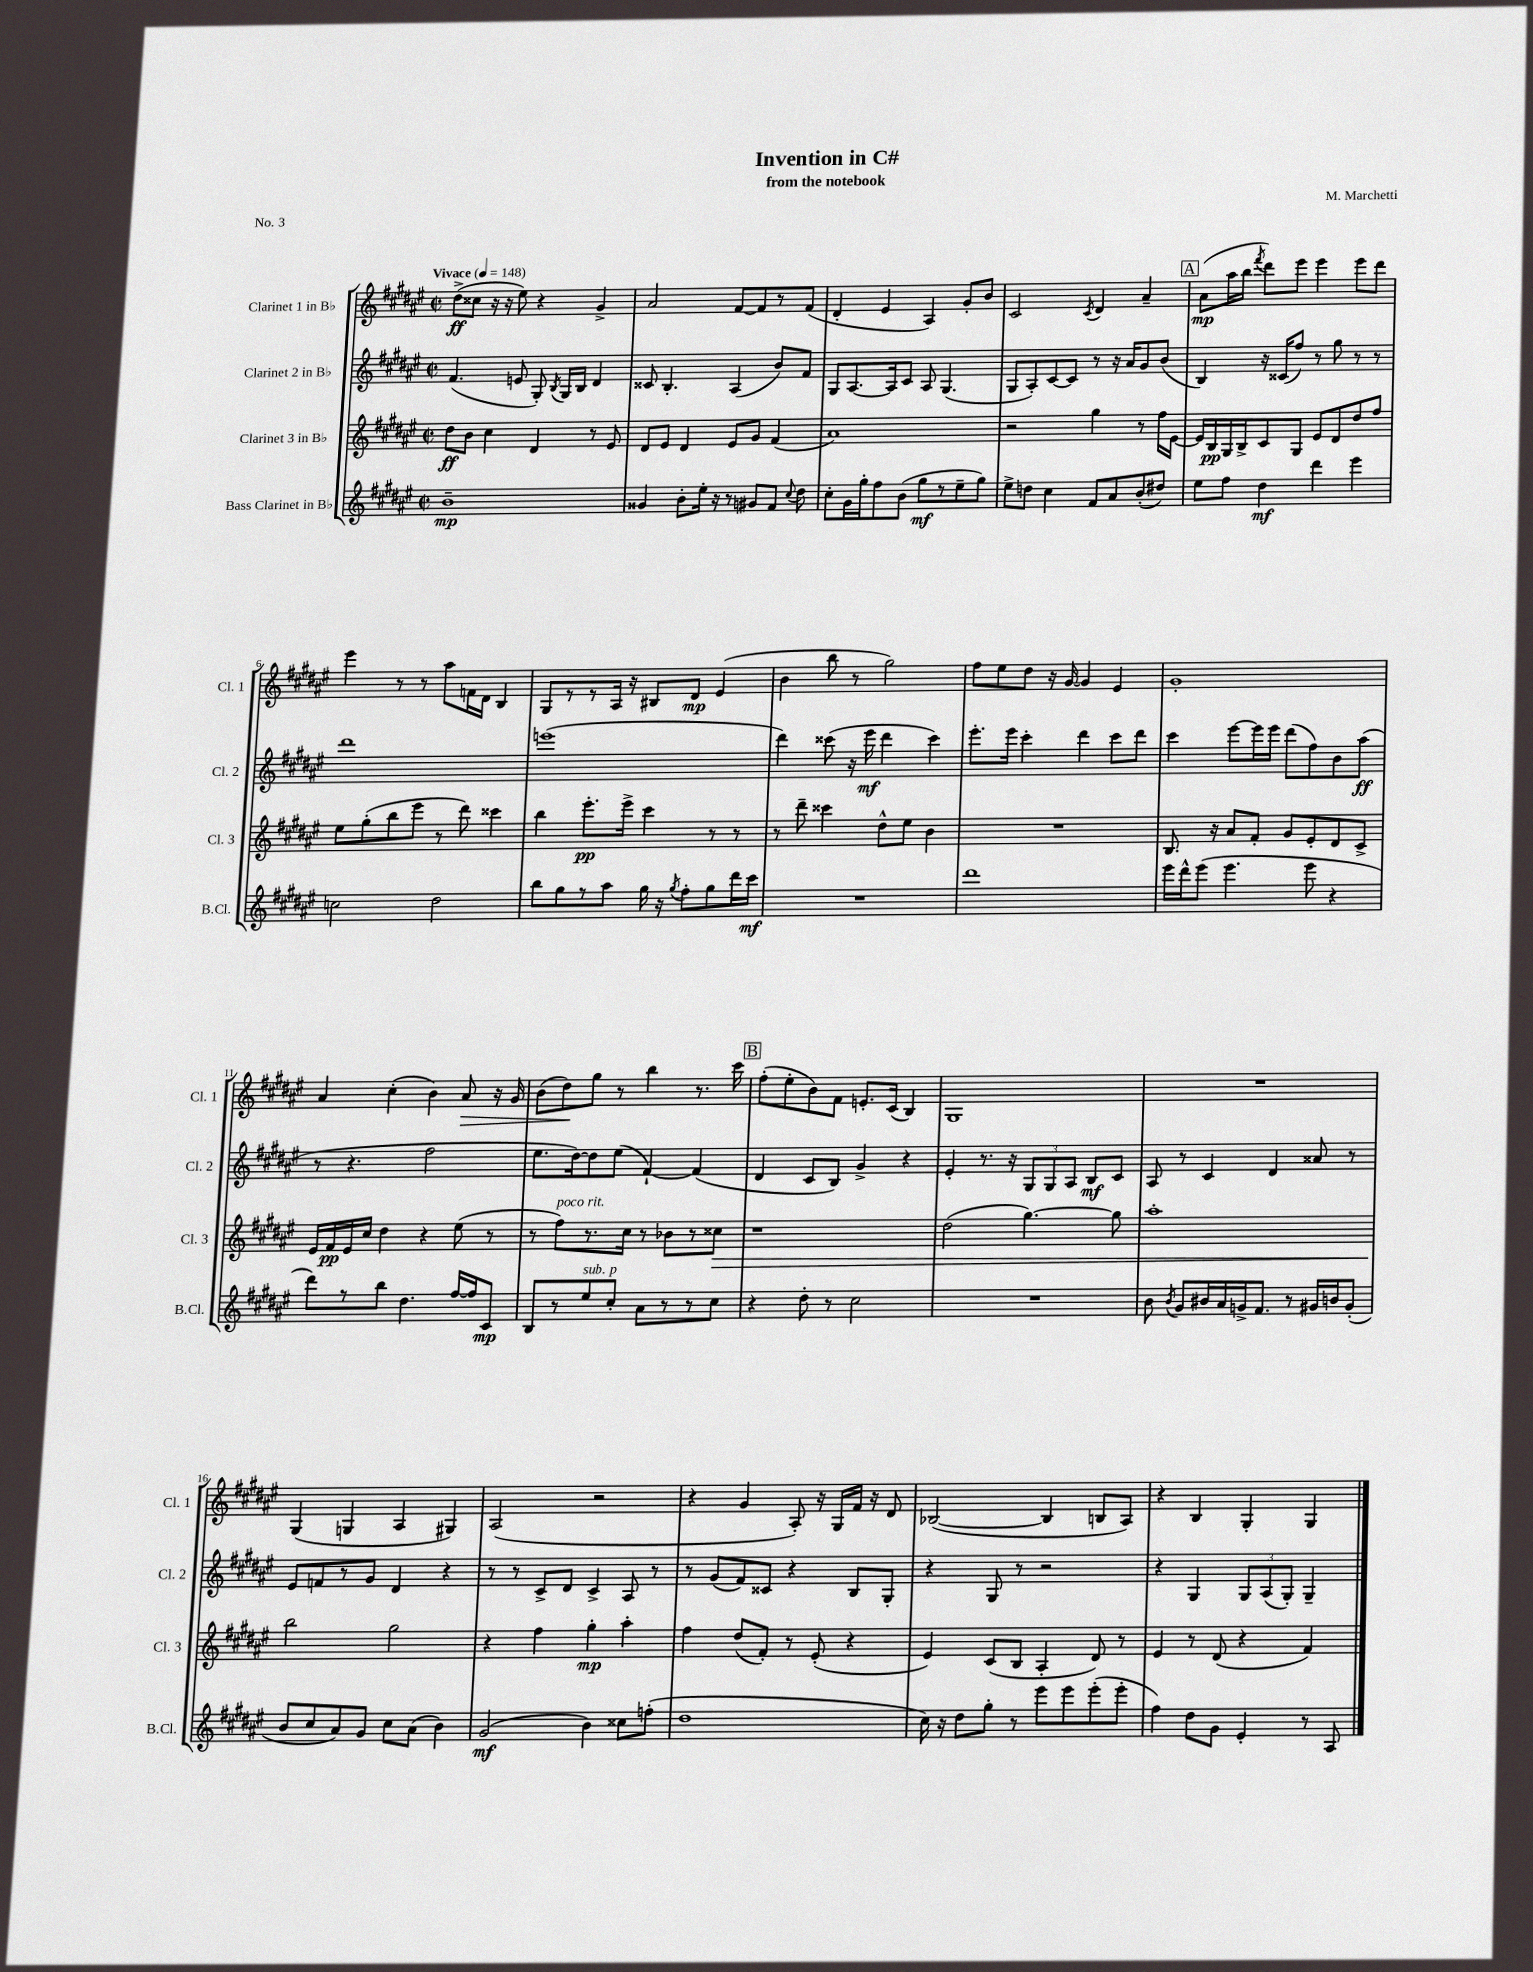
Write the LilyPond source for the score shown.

\header { title = "Invention in C#" composer = "M. Marchetti" subtitle = "from the notebook" piece = "No. 3" }
<<
\new StaffGroup <<
\new Staff = "s0" \with { instrumentName = "Clarinet 1 in Bb" shortInstrumentName = "Cl. 1" } {
    \clef treble \key fis \major \defaultTimeSignature \time 2/2 \tempo "Vivace" 4 = 148
    \autoBeamOff dis''8[->\ff( cisis''8] r16 r16 eis''8) r4 gis'4-> |
    ais'2 fis'8[~ fis'8 r8 fis'8]( |
    dis'4-. eis'4 ais4) gis'8[-. b'8] |
    cis'2 \acciaccatura { cis'8 } dis'4 ais'4-- |
    \mark \markup { \box "A" } ais'8[\mp( ais''16 b''16] \acciaccatura { fis'''8 } dis'''8[) eis'''8] eis'''4 eis'''8[ dis'''8] |
    eis'''4 r8 r8 ais''8[ f'16 dis'16] b4 |
    gis8[ r8 r8 ais16] r16 bis8[ dis'8]\mp eis'4( |
    b'4 b''8 r8 gis''2) |
    fis''8[ eis''8 dis''8] r16 gis'16~ gis'4 eis'4 |
    gis'1-. |
    ais'4 cis''4-.( b'4) ais'8\> r16 gis'16 |
    b'8[( dis''8\!) gis''8] r8 b''4 r8. cis'''16 |
    \mark \markup { \box "B" } fis''8[-.( eis''8-. b'8) fis'8] e'8.[-. cis'16]( b4) |
    gis1 |
    R1 |
    gis4( g4 ais4 gis4) |
    ais2( r2 |
    r4 gis'4 ais8-.) r16 gis16[ fis'16] r16 dis'8 |
    bes2~( bes4 b8[ ais8]) |
    r4 b4 gis4-. gis4 \bar "|." |
}
\new Staff = "s1" \with { instrumentName = "Clarinet 2 in Bb" shortInstrumentName = "Cl. 2" } {
    \clef treble \key fis \major \defaultTimeSignature \time 2/2
    \autoBeamOff fis'4.( e'8 gis8-.) \acciaccatura { b8 } gis16[ b16] dis'4 |
    cisis'8 b4.-. ais4( b'8[) fis'8] |
    gis8[ ais8.~ ais16 cis'8] ais8 gis4.( |
    gis8[ ais8-.) cis'8~ cis'8] r8 r16 ais'16[ gis'8 b'8]( |
    \mark \markup { \box "A" } b4) r16 cisis'16[( fis''8]) r8 gis''8 r8 r8 |
    dis'''1 |
    e'''1( |
    dis'''4) cisis'''8( r16 eis'''16\mf dis'''4 cisis'''4) |
    eis'''8.[-. eis'''16] cis'''4-. dis'''4 cis'''8[ dis'''8] |
    cis'''4 eis'''8[~ eis'''16 eis'''16] dis'''8[( fis''8) b'8 ais''8]\ff( |
    r8 r4. fis''2 |
    eis''8.[ dis''16~) dis''8 eis''8]( fis'4~-!) fis'4( |
    \mark \markup { \box "B" } dis'4 cis'8[ b8]) gis'4-> r4 |
    eis'4-. r8. r16 \tuplet 3/2 { gis8[ gis8 ais8] } b8[\mf cis'8] |
    ais8 r8 cis'4 dis'4 aisis'8 r8 |
    eis'8[ f'8 r8 gis'8] dis'4 r4 |
    r8 r8 cis'8[-> dis'8] cis'4-> ais8 r8 |
    r8 gis'8[( fis'8) cisis'8] r4 b8[ gis8]-. |
    r4 gis8 r8 r2 |
    r4 gis4 \tuplet 3/2 { gis8[ ais8( gis8]-.) } gis4-- \bar "|." |
}
\new Staff = "s2" \with { instrumentName = "Clarinet 3 in Bb" shortInstrumentName = "Cl. 3" } {
    \clef treble \key fis \major \defaultTimeSignature \time 2/2
    \autoBeamOff dis''8[\ff b'8] cis''4 dis'4 r8 eis'8 |
    dis'8[ eis'8] dis'4 eis'8[ gis'8] fis'4( |
    ais'1) |
    r2 gis''4 r8 fis''16[ eis'16]~ |
    \mark \markup { \box "A" } eis'16[ b16\pp gis16 b16-> cis'8 gis8] eis'8[ dis'8 dis''8 fis''8] |
    eis''8[ gis''8-.( b''8 eis'''8] r8 dis'''8) cisis'''4 |
    b''4 eis'''8.[-.\pp eis'''16]-> cis'''4 r8 r8 |
    r8 dis'''8-- cisis'''4 dis''8[-^ eis''8] b'4 |
    R1 |
    b8. r16 ais'8[ fis'8]-. gis'8[ eis'8-. dis'8 cis'8]-> |
    eis'16[ fis'16\pp eis'16 cis''16] dis''4 r4 eis''8( r8 |
    r8 fis''8[^\markup { \italic "poco rit." }) r8. cis''16] r8 bes'8[ r8 cisis''8]\> |
    \mark \markup { \box "B" } r1 |
    dis''2( gis''4.~) gis''8 |
    ais''1-. |
    b''2\! gis''2 |
    r4 fis''4 gis''4-.\mp ais''4-. |
    fis''4 dis''8[( fis'8]-.) r8 eis'8-.( r4 |
    eis'4) cis'8[( b8] ais4-. dis'8) r8 |
    eis'4 r8 dis'8( r4 fis'4) \bar "|." |
}
\new Staff = "s3" \with { instrumentName = "Bass Clarinet in Bb" shortInstrumentName = "B.Cl." } {
    \clef treble \key fis \major \defaultTimeSignature \time 2/2
    \autoBeamOff b'1--\mp |
    gisis'4 b'8[-. eis''16]-. r16 r8 gis'8[ fis'8] \appoggiatura { cis''8 } dis''8 |
    cis''8[-. gis'16 gis''16-. fis''8 b'8]( gis''8[\mf r8 eis''8-- gis''8]) |
    eis''8[-> d''8] cis''4 fis'8[ ais'8 b'8-.( dis''8]) |
    \mark \markup { \box "A" } eis''8[ fis''8] dis''4\mf dis'''4 eis'''4 |
    c''2 dis''2 |
    b''8[ gis''8 r8 ais''8] gis''16 r16 \acciaccatura { gis''8 } fis''8[-. gis''8 dis'''16 cis'''16]\mf |
    R1 |
    dis'''1 |
    eis'''16[ dis'''16-^ eis'''8]( eis'''4. eis'''8 r4 |
    dis'''8[) r8 b''8] dis''4. fis''16[~ fis''16 cis'8]\mp |
    b8[ r8 eis''8^\markup { \italic "sub. p" } cis''8]-. ais'8[ r8 r8 cis''8] |
    \mark \markup { \box "B" } r4 dis''8-. r8 cis''2 |
    R1 |
    b'8 \acciaccatura { b'8 } gis'8[ bis'16 ais'16 g'16-> fis'8.] r8 gis'16[ b'16 gis'8]-.( |
    b'8[ cis''8 ais'8) gis'8] cis''8[ ais'8]( b'4) |
    gis'2\mf( b'4) cisis''8[ f''8]-.( |
    dis''1 |
    cis''16) r16 dis''8[ gis''8]-. r8 eis'''8[ eis'''8 eis'''8-.( eis'''8]-. |
    fis''4) dis''8[ gis'8] eis'4-. r8 ais8 \bar "|." |
}
>>
>>
